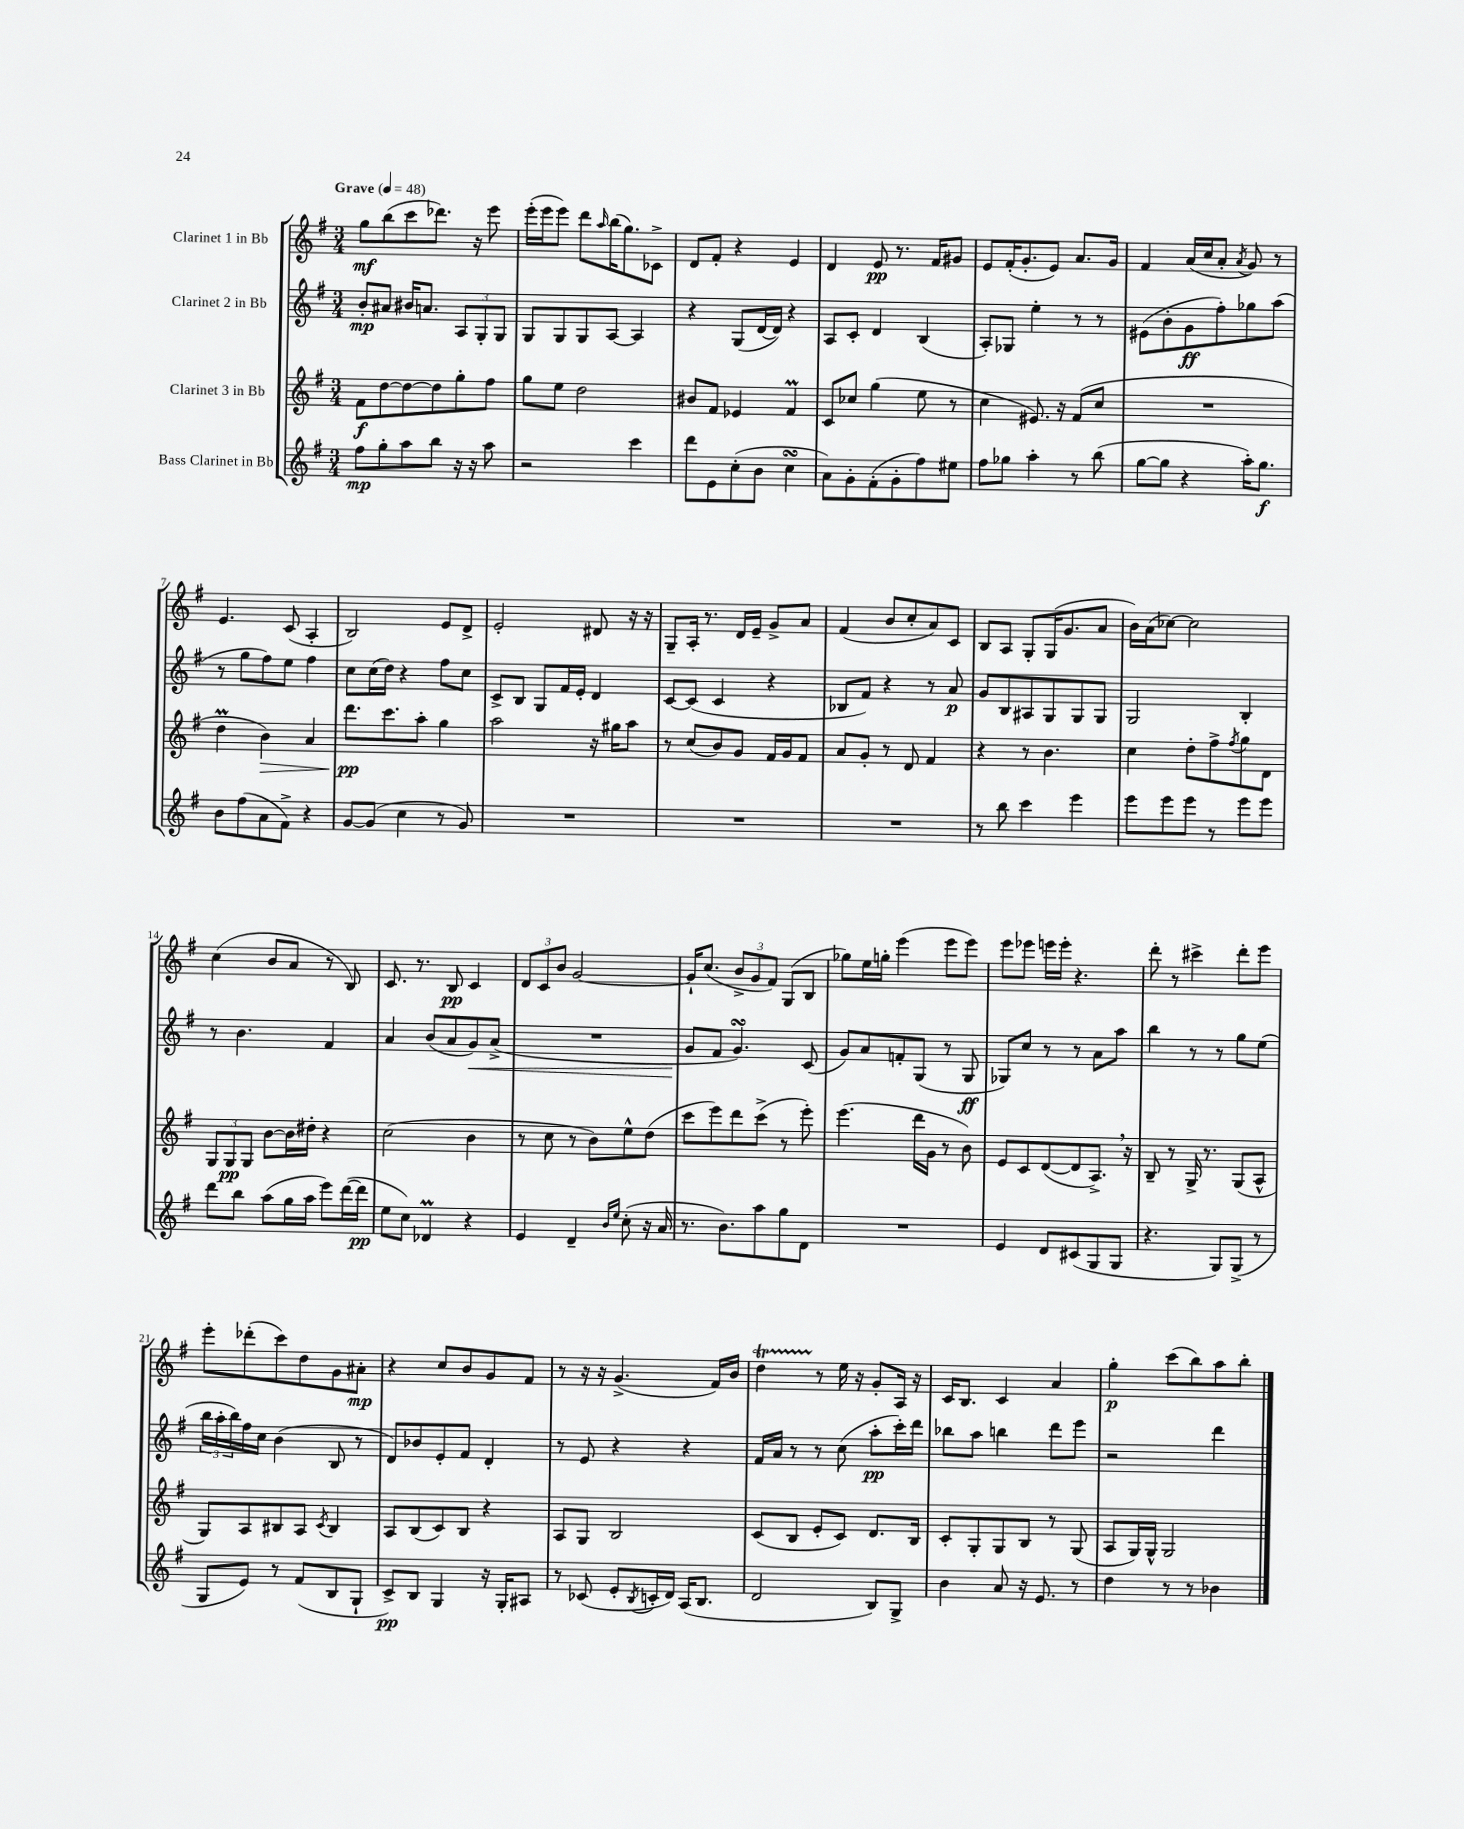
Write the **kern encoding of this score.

**kern	**kern	**kern	**kern
*staff4	*staff3	*staff2	*staff1
*clefG2	*clefG2	*clefG2	*clefG2
*k[f#]	*k[f#]	*k[f#]	*k[f#]
*M3/4	*M3/4	*M3/4	*M3/4
*MM48	*MM48	*MM48	*MM48
8ff#\L	8f#\L	8b'/L	8gg\L
8gg'\	[8dd\	8a#/J	(8bb\
8aa\	8dd\_	16b#/LK	8ccc\
.	.	8.a/J	.
8bb\J	8dd\]	.	8.ddd-\J)
16r	8gg'\	12A/L	.
16r	.	.	16r
.	.	12G'/	.
8aa\	8ff#\J	.	8eee\
.	.	12G/J	.
=	=	=	=
2r	8gg\L	8G/L	(16eee'\LL
.	.	.	16eee\J
.	8ee\J	8G/	8eee\J)
.	2dd\	8G/	8ddd\L
.	.	.	16qqaa/
.	.	[8A/J	(16bb\K
.	.	.	8.gg\)
4ccc\	.	4A/]	.
.	.	.	8c-^\J
=	=	=	=
8ddd\L	8b#/L	4r	8d/L
8e\	8f#/J	.	8f#'/J
(8cc'\	4e-/	(8G/L	4r
8b\J	.	[16d/L	.
.	.	16d/]JJ)	.
4cc\	4f#/	4r	4e/
=	=	=	=
8a\L)	8c/L	8A/L	4d/
8g'\	8cc-/J	8c'/J	.
(8f#'\	(4gg\	4d/	8e/
8g'\	.	.	8.r
8ff#\)	8ee\	(4B/	.
.	.	.	16f#/LK
8ee#\J	8r	.	8g#/J
=	=	=	=
8ff#\L	4cc\	8A'/L)	8e/L
8gg-\J	.	8G-/J	(16f#'/K
.	.	.	8.g'/
4aa'\	8.e#/)	4ee'\	.
.	.	.	8e/J)
.	16r	.	.
8r	(8f#/L	8r	8.a/L
(8bb\	8cc/J	8r	.
.	.	.	16g/Jk
=	=	=	=
[8gg\L	2.r	(8e#\L	4f#/
8gg\]J	.	8b'\	.
4r	.	8g\	(16a/LL
.	.	.	16cc/J
.	.	8ff#'\)	8a'/J
.	.	.	8qa/
16aa'\LK)	.	8gg-\	8g/)
8.gg\J	.	.	.
.	.	(8aa\J	8r
=	=	=	=
8b\L	4dd\	8r	4.e/
(8ff#\	.	8gg\L	.
8a\	4b\)	8ff#\)	.
8f#^\J)	.	8ee\J	(8c/
4r	4a/	4ff#\	4A'/
=	=	=	=
[8g/L	8.ddd\L	8cc\L	2B/)
(8g/]J	.	(16cc\L	.
.	8.ccc\	16dd\JJ)	.
4cc\	.	4r	.
.	8aa'\J	.	.
8r	4gg\	8ff#\L	8e/L
8g/)	.	8cc\J	8d^/J
=	=	=	=
2.r	2aa\	8c^/L	2e'/
.	.	8B/J	.
.	.	8G/L	.
.	.	16f#/L	.
.	.	16e'/JJ	.
.	16r	4d/	8d#/
.	16gg#\LK	.	.
.	8aa\J	.	16r
.	.	.	16r
=	=	=	=
2.r	8r	[8c/L	8G~/L
.	(8cc/L	(8c/]J	16A'/Jk
.	.	.	8.r
.	8b/)	4c/	.
.	8g/J	.	16d/LL
.	.	.	16e~/JJ
.	16f#/LL	4r	8g^/L
.	16g/J	.	.
.	8f#/J	.	8a/J
=	=	=	=
2.r	8a/L	8B-/L	(4f#/
.	8g'/J	8f#/J)	.
.	8r	4r	8b/L
.	8d/	.	8cc'/
.	4f#/	8r	8a/)
.	.	8a/	8c/J
=	=	=	=
8r	4r	8g/L	8B/L
8bb\	.	8B/	8A/J
4ccc\	8r	8A#/	8G'/L
.	4.b\	8G/	(16G/K
.	.	.	8.g/
4eee\	.	8G/	.
.	.	8G/J	8a/J
=	=	=	=
8eee\L	4cc\	2G/	16b\LL)
.	.	.	(16a\J
8eee\	.	.	[8cc-\J)
8eee\J	8dd'\L	.	2cc-\]
8r	8ff#^\	.	.
.	8qff#/	.	.
8eee\L	8gg\	4B'/	.
8eee\J	8d\J	.	.
=	=	=	=
8ddd\L	12G/L	8r	(4cc\
.	12G/	.	.
8bb\J	.	4.b\	.
.	12G/J	.	.
(8aa\L	[8b\L	.	8b/L
16gg\L	16b\]L	.	8a/J
16aa\JJ	16dd#'\JJ	.	.
8eee\L)	4r	4f#/	8r
([16ddd\L	.	.	8B/)
16ddd\]JJ	.	.	.
=	=	=	=
8ee\L	(2cc\	4a/	8.c/
8cc\J)	.	.	.
.	.	.	8.r
4d-/	.	(8b/L	.
.	.	8a/	8B/
4r	4b\	8g/)	4c/
.	.	(8a^/J	.
=	=	=	=
4e/	8r	2.r	12d/L
.	.	.	12c/
.	8cc\	.	.
.	.	.	12b/J
4d~/	8r	.	[2g/
.	8b\L)	.	.
16qqb/LL	.	.	.
16qqee/JJ	.	.	.
(8cc'\	8ee^^\	.	.
16r	(8dd\J	.	.
16a/	.	.	.
=	=	=	=
8.r	8ccc\L	8g/L	16g`/]LK
.	.	.	(8.cc/J
.	8eee\)	8f#/J	.
8.b\L)	.	.	.
.	8ddd\	4.g/)	12b^/L
.	.	.	12g/
8aa\	(8ccc^\J	.	.
.	.	.	12f#/J)
8gg\	8r	.	(8G/L
8d\J	8eee'\)	(8c/	8B/J
=	=	=	=
2.r	(4.eee\	8g/L)	8gg-\L)
.	.	8a/	16ee\L
.	.	.	16gg'\JJ
.	.	8f'/	(4eee\
.	16ddd\LL	(8G/J	.
.	16g\JJ	.	.
.	8r	8r	8eee\L
.	8b\)	8G/	8eee\J)
=	=	=	=
4e/	8e/L	8G-/L)	8eee\L
.	8c/	8cc/J	8eee-\J
8d/L	([8d/	8r	16eee\LL
.	.	.	16eee'\JJ
(8c#/	8d/]	8r	4.r
8G/	8.A^/J)	8a\L	.
8G/J	.	8aa\J	.
.	16r	.	.
=	=	=	=
4.r	8B~/	4bb\	8ddd'\
.	8r	.	8r
.	16G^/	8r	4ccc#^\
.	8.r	.	.
8G/L)	.	8r	.
(8G^/J	(8G/L	8gg\L	8ddd'\L
8r	8A^^/J	(8ee\J	8eee\J
=	=	=	=
8G/L	8G/L)	24bb\LL	8eee'\L
.	.	24aa'\	.
.	.	24bb\)	.
8e/J)	8A/	16ff#\	(8ddd-'\
.	.	16cc\JJ	.
8r	8B#/	(4b\	8ccc\)
(8f#/L	8A/J	.	8dd\
.	8qc/	.	.
8B/	4B#/	8B/	8g\
8G`/J	.	8r	8a#'\J
=	=	=	=
8c^/L)	8A/L	8d/L)	4r
8B/J	(8B/	8b-/	.
4G/	8c/)	8e'/	8cc/L
.	8B/J	8f#/J	8b/
16r	4r	4d'/	8g/
16G'/LK	.	.	.
8A#/J	.	.	8f#/J
=	=	=	=
8r	8A/L	8r	8r
(8c-/	8G/J	8e/	16r
.	.	.	16r
8e'/L	2B/	4r	(4.g^/
8qB/	.	.	.
16c'/L	.	.	.
16d/JJ)	.	.	.
(16A/LK	.	4r	.
8.B/J	.	.	.
.	.	.	16f#/LL)
.	.	.	16b/JJ
=	=	=	=
2d/	(8c/L	16f#/LL	4dd\
.	.	16a/JJ	.
.	8B/J	8r	.
.	8e'/L	8r	8r
.	8c/J)	(8cc\	16ee\
.	.	.	16r
8B/L)	8.d/L	8aa'\L	8g'/L
8G^/J	.	16ccc'\L)	16A/Jk
.	16B/Jk	16ddd\JJ	16r
=	=	=	=
4b\	8c'/L	8bb-\L	16c/LK
.	.	.	8.B/J
.	8G'/	8aa\J	.
8a/	8G/	4bb\	4c/
16r	8B/J	.	.
8.e/	.	.	.
.	8r	8ddd\L	4a/
8r	(8G/	8eee\J	.
=	=	=	=
4dd\	8A/L	2r	4gg'\
.	16G/L)	.	.
.	16G^^/JJ	.	.
8r	2G/	.	(8ccc\L
8r	.	.	8bb\)
4b-\	.	4ddd\	8aa\
.	.	.	8bb'\J
==	==	==	==
*-	*-	*-	*-
